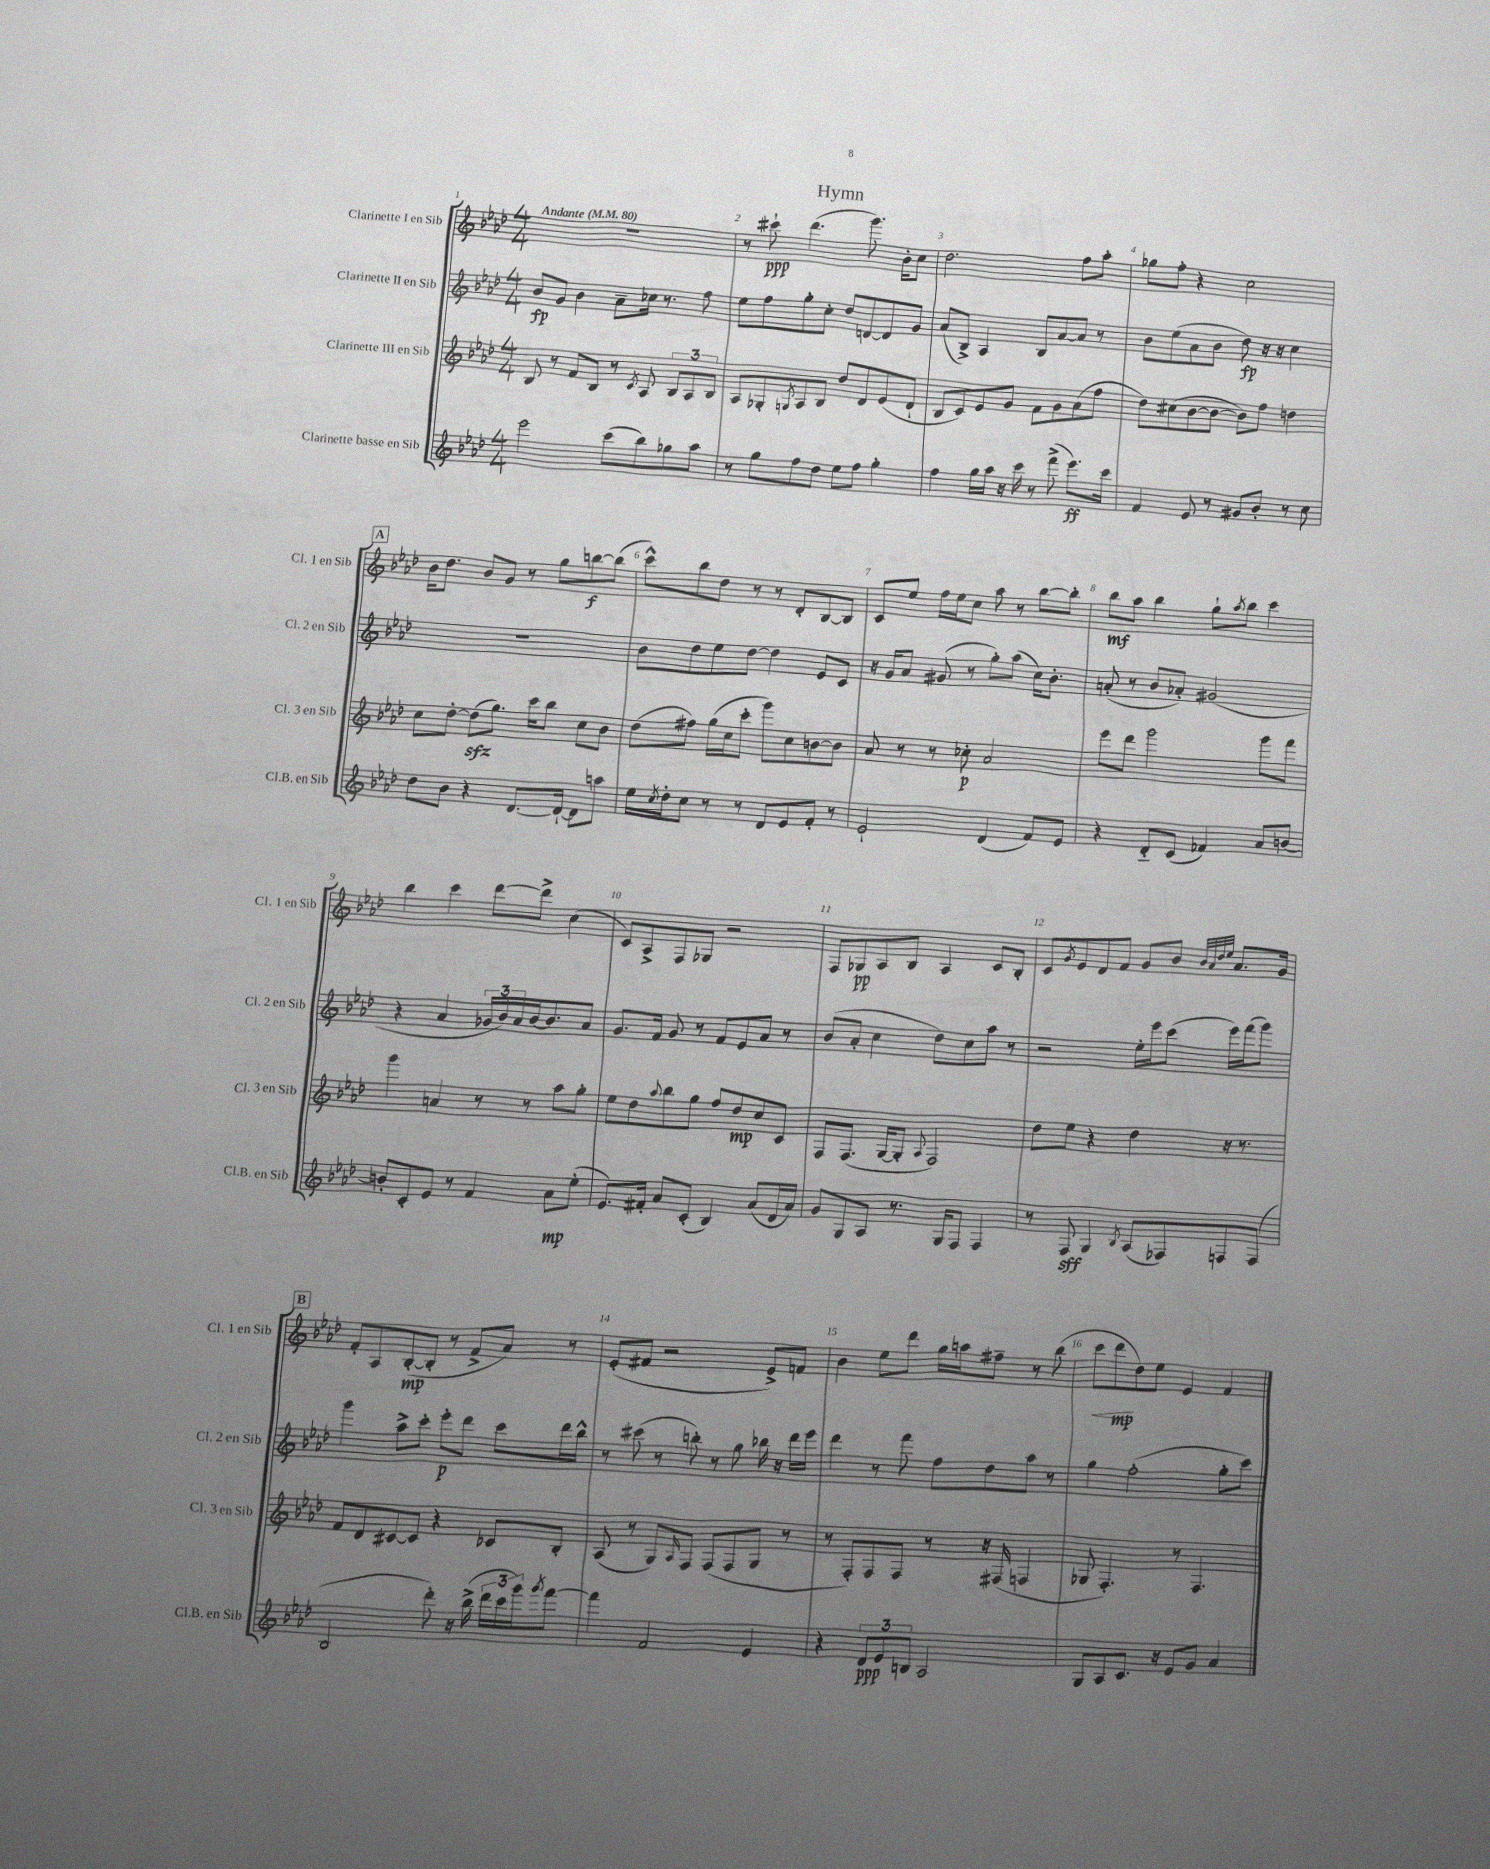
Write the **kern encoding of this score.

**kern	**dynam	**kern	**dynam	**kern	**dynam	**kern	**dynam
*part4	*part4	*part3	*part3	*part2	*part2	*part1	*part1
*staff4	*staff4	*staff3	*staff3	*staff2	*staff2	*staff1	*staff1
*I"Clarinette basse en Sib	*	*I"Clarinette III en Sib	*	*I"Clarinette II en Sib	*	*I"Clarinette I en Sib	*
*I'Cl.B. en Sib	*	*I'Cl. 3 en Sib	*	*I'Cl. 2 en Sib	*	*I'Cl. 1 en Sib	*
*clefG2	*	*clefG2	*	*clefG2	*	*clefG2	*
*k[b-e-a-d-]	*	*k[b-e-a-d-]	*	*k[b-e-a-d-]	*	*k[b-e-a-d-]	*
*M4/4	*	*M4/4	*	*M4/4	*	*M4/4	*
*MM80	*	*MM80	*	*MM80	*	*MM80	*
=1	=1	=1	=1	=1	=1	=1	=1
!	!	!	!	!	!	!LO:TX:a:B:t=Andante	!
2eee-\	.	8B-/	.	8b-/L	fp	1r	.
.	.	8r	.	8g/J	.	.	.
.	.	8f/L	.	4b-\	.	.	.
.	.	8B-/J	.	.	.	.	.
(8ccc\L	.	8r	.	8a-~\L	.	.	.
.	.	8qc/	.	.	.	.	.
8bb-\)	.	8A-/	.	16cc-X\Jk	.	.	.
.	.	.	.	8.r	.	.	.
8gg-X\	.	12B-/L	.	.	.	.	.
.	.	12A-/	.	.	.	.	.
8aa-\J	.	.	.	8ff\	.	.	.
.	.	12B-/J	.	.	.	.	.
=2	=2	=2	=2	=2	=2	=2	=2
8r	.	8A-/L	.	8ee-\L	.	8r	.
8gg\L	.	8G-X'/	.	8ff\	.	8ccc#X`\	ppp
.	.	8qGn/	.	.	.	.	.
8ff\	.	8A-/	.	8gg'\	.	(4.ddd-\	.
8dd-\J	.	8B-/J	.	8cc'\J	.	.	.
8ee-\L	.	8dd-/L	.	8dd-/L	.	.	.
8ff\J	.	8d-/	.	[8dn/	.	8.ggg\)	.
4gg'\	.	(8e-/	.	8d/]	.	.	.
.	.	.	.	.	.	16b-'\KL	.
.	.	8d-`/J	.	8g/J	.	8cc\J	.
=3	=3	=3	=3	=3	=3	=3	=3
4ff\	.	8B-/L	.	(8a-/L	.	2.dd-\	.
.	.	8c/)	.	8B-^/J)	.	.	.
16gg\LL	.	8e-/	.	4A-/	.	.	.
16aa-\JJ	.	.	.	.	.	.	.
16r	.	8g/J	.	.	.	.	.
16ccc\	.	.	.	.	.	.	.
8r	.	8f\L	.	8B-/L	.	.	.
(8fff^\	.	8g\	.	[8a-/	.	.	.
8.eee-\L)	ff	(8a-\	.	8a-/J]	.	8ff\L	.
.	.	8ff\J	.	8r	.	8aa-'\J	.
16ccc\Jk	.	.	.	.	.	.	.
=4	=4	=4	=4	=4	=4	=4	=4
4f/	.	8dd-\L)	.	8b-\L	.	8gg-X\L	.
.	.	(8cc#X\	.	(8ee-\	.	8ff'\J	.
8e-/	.	[8b-\	.	8a-\	.	4r	.
8r	.	8b-\J_	.	8b-\J	.	.	.
8g#X/L	.	8b-\L])	.	8dd-\)	fp	2cc\	.
8b-'/J	.	8ff\J	.	16r	.	.	.
.	.	.	.	16r	.	.	.
8r	.	4ddn\	.	4cc\	.	.	.
8cc\	.	.	.	.	.	.	.
!!LO:LB:g=z
!!LO:REH:place=s1:t=A
=5	=5	=5	=5	=5	=5	=5	=5
8dd-\L	.	8cc\L	.	1r	.	16b-\KL	.
.	.	.	.	.	.	8.dd-\J	.
8b-\J	.	[8dd-'\J	.	.	.	.	.
4r	.	(8dd-zz\L]	.	.	.	8b-/L	.
.	.	8.gg\J)	.	.	.	8g/J	.
[8.d-/L	.	.	.	.	.	8r	.
.	.	16ccc\KL	.	.	.	.	.
.	.	8bb-\J	.	.	.	8gg\L	.
16d-`/Jk_	.	.	.	.	.	.	.
8d-\L]	.	8cc\L	.	.	.	[8bbn\	f
8aan\J	.	8b-\J	.	.	.	(8bb\J]	.
=6	=6	=6	=6	=6	=6	=6	=6
16ee-\LL	.	(8dd-\L	.	8b-\L	.	8ccc^^\L)	.
8qcc/	.	.	.	.	.	.	.
16dd-'\J	.	.	.	.	.	.	.
8cc\J	.	8ff#X\J)	.	8dd-\	.	8bb-\	.
8r	.	(16gg\LL	.	8ee-\	.	8dd-\J	.
.	.	16cc\J	.	.	.	.	.
8r	.	8ccc'\J	.	[8dd-\J	.	8r	.
8d-/L	.	8ggg\L)	.	4dd-\]	.	8r	.
8e-/	.	8cc\	.	.	.	8d-'/L	.
8f'/J	.	[8bn\	.	8e-/L	.	[8B-/	.
8r	.	8b\J]	.	8c/J	.	8B-/J]	.
=7	=7	=7	=7	=7	=7	=7	=7
2e-`/	.	8a-/	.	16r	.	8c/L	.
.	.	.	.	16g/KL	.	.	.
.	.	8r	.	8a-/J	.	8ee-/J	.
.	.	8r	.	(8g#X/	.	16ff\LL	.
.	.	.	.	.	.	16ee-\J	.
.	.	8cc-X'\	p	8r	.	8cc\J	.
(4d-/	.	2a-/	.	8gg'\L)	.	8aa-\	.
.	.	.	.	(8aa-\J	.	8r	.
8f/L)	.	.	.	16cc\KL)	.	[8bb-\L	.
.	.	.	.	8.b-'\J	.	.	.
8e-/J	.	.	.	.	.	8bb-'\J]	.
=8	=8	=8	=8	=8	=8	=8	=8
4r	.	8eee-\L	.	(8an'/	.	8bb-\L	mf
.	.	8ddd-\J	.	8r	.	8aa-\J	.
8d-/L	.	2ggg\	.	8b-/L	.	4bb-\	.
(8c/J	.	.	.	8a-X'/J)	.	.	.
4f-X/)	.	.	.	(2g#X/	.	8gg`\L	.
.	.	.	.	.	.	8qaa-/	.
.	.	.	.	.	.	8bb-\J	.
8a-/L	.	8ggg\L	.	.	.	4ccc\	.
[8bn/J	.	8fff\J	.	.	.	.	.
!!LO:LB:g=z
=9	=9	=9	=9	=9	=9	=9	=9
8bn'/L]	.	4ggg\	.	4r	.	4bb-\	.
8c'/	.	.	.	.	.	.	.
8e-/J	.	4an/	.	4a-/	.	4ccc\	.
8r	.	.	.	.	.	.	.
4f/	.	8r	.	24g-X/LL	.	[8ddd-\L	.
.	.	.	.	24b-/)	.	.	.
.	.	.	.	24a-/	.	.	.
.	.	8r	.	[16b-/J	.	8ddd-^\J]	.
.	.	.	.	8.b-/]	.	.	.
8a-\L	mp	8aa-\L	.	.	.	(4cc\	.
(8ee-'\J	.	8gg'\J	.	8a-/J	.	.	.
=10	=10	=10	=10	=10	=10	=10	=10
8.e-/L)	.	8ee-\L	.	8.g/L	.	8c/L)	.
.	.	8dd-\	.	.	.	8A-^/	.
16f#X'/Jk	.	.	.	16f/Jk	.	.	.
.	.	8qqaa-/	.	.	.	.	.
8a-/L	.	8bb-\	.	8g/	.	8F/	.
(8c'/J	.	8gg\J	.	8r	.	8G-X/J	.
4B-/)	.	8ff/L	.	8f/L	.	2r	.
.	.	8dd-/	mp	8e-/	.	.	.
(8a-/L	.	8cc/	.	8a-/J	.	.	.
16d-/L	.	8c/J	.	8r	.	.	.
16a-/JJ)	.	.	.	.	.	.	.
=11	=11	=11	=11	=11	=11	=11	=11
8g/L	.	8F/L	.	(8b-/L	.	8F/L	.
8G/	.	(8.F/J	.	8a-'/J	.	8G-X/	pp
8A-/J	.	.	.	4cc\	.	8A-/	.
.	.	[16G/KL	.	.	.	.	.
8.r	.	8G'/J]	.	.	.	8B-/J	.
.	.	8qqA-/	.	.	.	.	.
.	.	2F/)	.	8dd-\L)	.	4A-/	.
16G/KL	.	.	.	.	.	.	.
8F/J	.	.	.	8cc\	.	.	.
4F/	.	.	.	8aa-\J	.	8c/L	.
.	.	.	.	8r	.	8B-'/J	.
=12	=12	=12	=12	=12	=12	=12	=12
8r	.	8dd-\L	.	2r	.	8c/L	.
.	.	.	.	.	.	8qg/	.
8F/	sff	8ee-\J	.	.	.	8e-/	.
4G/	.	4r	.	.	.	8d-/	.
.	.	.	.	.	.	8f/J	.
8qB-/	.	.	.	.	.	.	.
(8A-/L	.	4dd-\	.	16ee-'\LL	.	8g/L	.
.	.	.	.	16eee-\J	.	.	.
8F-X/)	.	.	.	(8ccc\J	.	8b-/J	.
.	.	.	.	.	.	32qqb-/LLL	.
.	.	.	.	.	.	32qqa-/	.
.	.	.	.	.	.	32qqdd-/	.
.	.	.	.	.	.	32qqee-/JJJ	.
8Fn/	.	16r	.	16eee-\LL)	.	8.a-/L	.
.	.	8.r	.	(16fff\J	.	.	.
(8F/J	.	.	.	8ggg\J)	.	.	.
.	.	.	.	.	.	16g/Jk	.
!!LO:LB:g=z
!!LO:REH:place=s1:t=B
=13	=13	=13	=13	=13	=13	=13	=13
2B-/	.	8f/L	.	4ggg\	.	8f'/L	.
.	.	8d-/	.	.	.	8A-/	.
.	.	[8c#X/	.	8aa-^\L	.	([8B-'/	mp
.	.	8c#/J]	.	8ccc'\J	.	8B-'/J]	.
8ddd-'\)	.	4r	.	8eee-'\L	p	8r	.
16r	.	.	.	8ddd-\J	.	8f^/L	.
(16bb-^\	.	.	.	.	.	.	.
24ddd-\LL	.	8c-X/L	.	8ccc\L	.	8a-/J)	.
24ccc\	.	.	.	.	.	.	.
24ggg\J)	.	.	.	.	.	.	.
8qggg/	.	.	.	.	.	.	.
[8fff\J	.	8B-'/J	.	16ddd-\L	.	8r	.
.	.	.	.	16bb-^^\JJ	.	.	.
=14	=14	=14	=14	=14	=14	=14	=14
4fff\]	.	(8A-/	.	8r	.	(8e-'/L	.
.	.	8r	.	(8ccc#X\	.	8f#X/J	.
2f/	.	8G/L)	.	8r	.	2r	.
.	.	16qqA-/	.	.	.	.	.
.	.	8F/J	.	8bbn'\)	.	.	.
.	.	(8F/L	.	8r	.	.	.
.	.	8F/	.	8gg\	.	.	.
4e-/	.	8G/J	.	16bb-X\	.	8e-^/L)	.
.	.	.	.	16r	.	.	.
.	.	8r	.	16ddd-\LL	.	8fn/J	.
.	.	.	.	16eee-\JJ	.	.	.
=15	=15	=15	=15	=15	=15	=15	=15
4r	.	8r	.	4ddd-\	.	4b-\	.
.	.	8F'/L)	.	.	.	.	.
12d-/L	ppp	8F/	.	8r	.	8ee-\L	.
12e-/	.	.	.	.	.	.	.
.	.	8F/J	.	8fff\	.	8ddd-\J	.
12Bn/J	.	.	.	.	.	.	.
2A-/	.	8r	.	8ff\L	.	16gg\LL	.
.	.	.	.	.	.	16aan\J	.
.	.	16r	.	8dd-\	.	8ff#X~\J	.
.	.	(16F#X/	.	.	.	.	.
.	.	4Fn/	.	8aa-\J	.	8r	.
.	.	.	.	8r	.	(8bb-\	.
=16	=16	=16	=16	=16	=16	=16	=16
!	!	!	!	!	!	!	!LO:HP:b
8G/L	.	8G-X/	.	4gg\	.	8ccc\L	<
8A-/	.	4.F'/)	.	.	.	8ddd-\	mp
8.c/J	.	.	.	(2ff'\	.	8dd-\)	[
.	.	.	.	.	.	8ee-\J	.
16r	.	.	.	.	.	.	.
8e-/L	.	8r	.	.	.	4e-/	.
8g/J	.	4.F/	.	.	.	.	.
4a-/	.	.	.	8gg'\L	.	4f/	.
.	.	.	.	8ccc\J)	.	.	.
==	==	==	==	==	==	==	==
*-	*-	*-	*-	*-	*-	*-	*-
